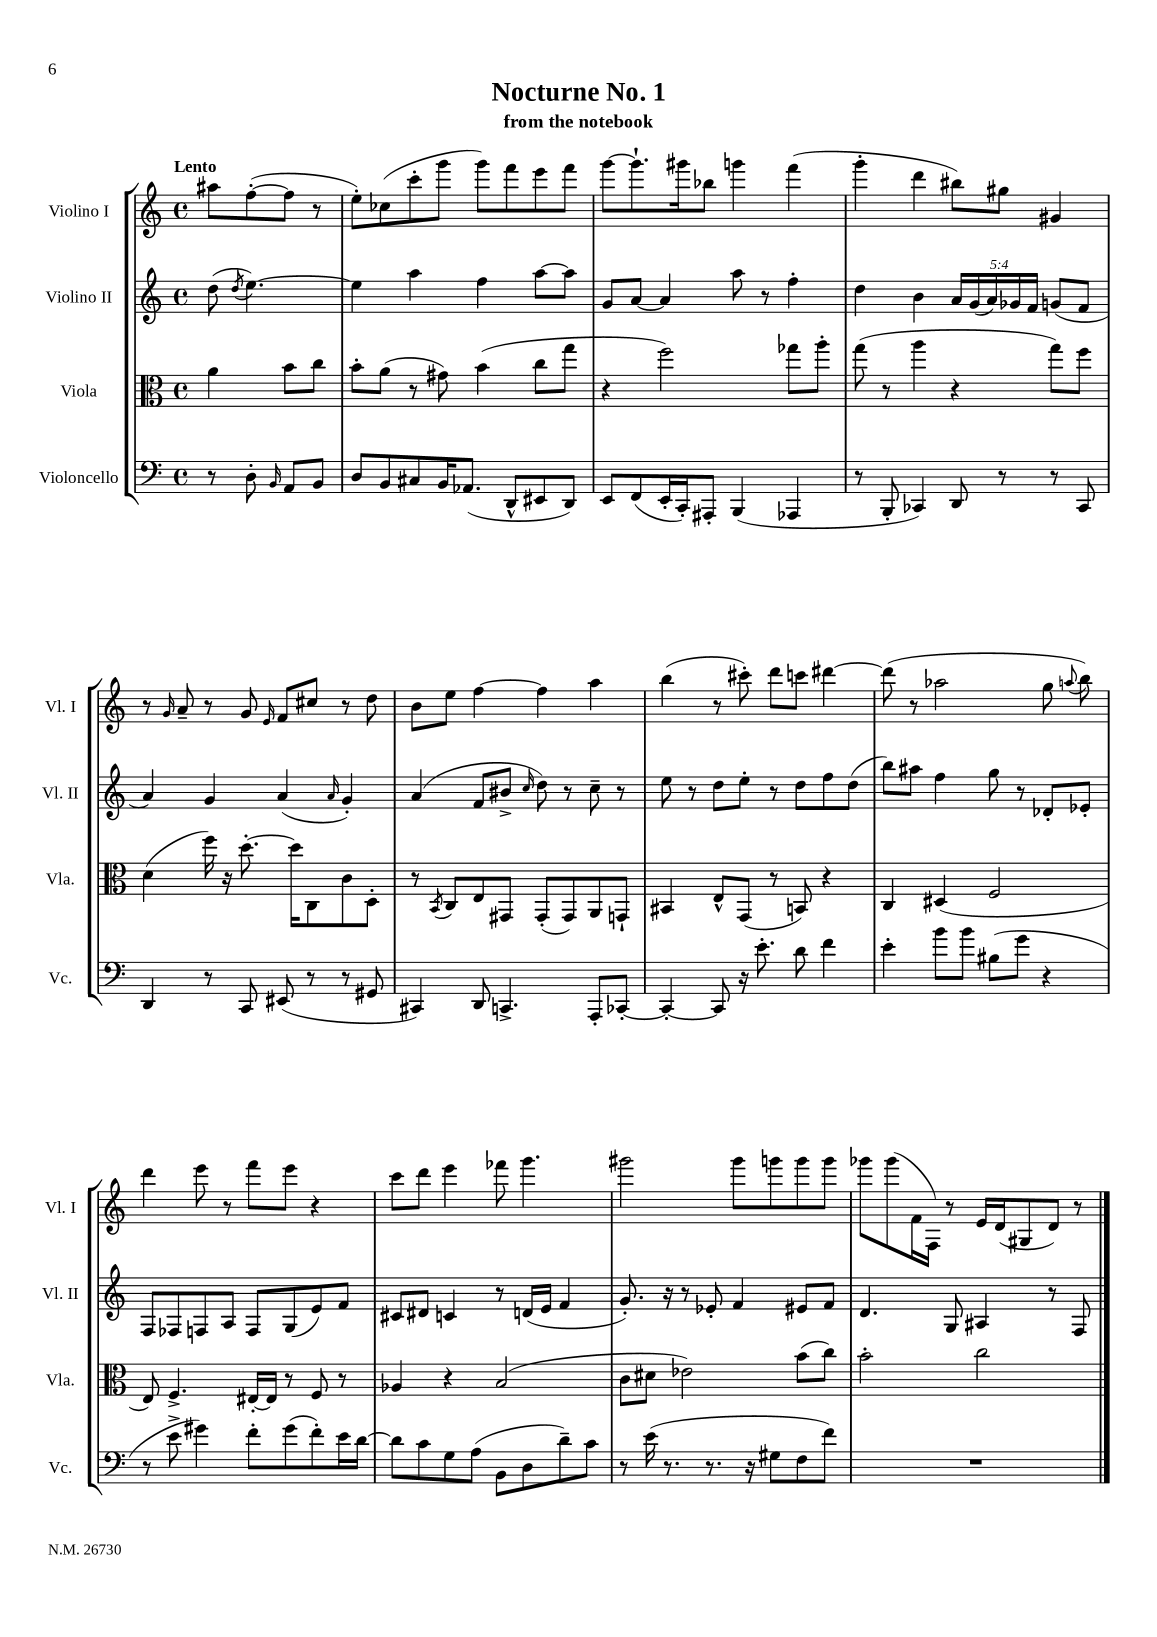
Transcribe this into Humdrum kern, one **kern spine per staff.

**kern	**kern	**kern	**kern
*part4	*part3	*part2	*part1
*staff4	*staff3	*staff2	*staff1
*I"Violoncello	*I"Viola	*I"Violino II	*I"Violino I
*I'Vc.	*I'Vla.	*I'Vl. II	*I'Vl. I
*clefF4	*clefC3	*clefG2	*clefG2
*k[]	*k[]	*k[]	*k[]
*M4/4	*M4/4	*M4/4	*M4/4
*met(c)	*met(c)	*met(c)	*met(c)
=	=	=	=
!	!	!	!LO:TX:a:B:t=Lento
8r	4a\	(8dd\	8aa#X\L
.	.	8qdd/	.
8D'\	.	[4.ee\)	([8ff'\
16qqBB/	.	.	.
8AA/L	8b\L	.	8ff\J]
8BB/J	8cc\J	.	8r
=1	=1	=1	=1
8D/L	8b'\L	4ee\]	8ee'\L)
8BB/	(8a\J	.	(8cc-X\
8C#X/	8r	4aa\	8ccc'\
16BB/K	8g#X\)	.	8ggg\J
(8.AA-X/J	.	.	.
.	(4b\	4ff\	8ggg\L)
8DD^^/L	.	.	8fff\
8EE#X/	8cc\L	[8aa\L	8eee\
8DD/J)	8gg\J	8aa\J]	8fff\J
=2	=2	=2	=2
8EE/L	4r	8g/L	[8ggg\L
(8FF/	.	[8a/J	8.ggg`\]
16EE'/L	2ff\)	4a/]	.
16CC'/J)	.	.	16ggg#X\k
8AAA#X'/J	.	.	8bb-X\J
(4BBB/	.	8aa\	4gggn\
.	.	8r	.
4AAA-X/	8gg-X\L	4ff'\	(4fff\
.	8aa'\J	.	.
=3	=3	=3	=3
8r	(8gg\	4dd\	4ggg'\
8BBB'/	8r	.	.
4CC-X/)	4aa\	4b\	4ddd\
8DD/	4r	20a/LL	8bb#X\L)
.	.	(20g/	.
.	.	20a/)	.
8r	.	.	8gg#X\J
.	.	20g-X/	.
.	.	20f/JJ	.
8r	8gg\L)	(8gn/L	4g#X/
8CC-/	8ff\J	8f/J	.
!!LO:LB:g=z
=4	=4	=4	=4
4DD/	(4d\	4a/)	8r
.	.	.	16qqg/
.	.	.	8a~/
8r	16ff\)	4g/	8r
.	16r	.	.
8CC/	[8.dd'\	.	8g/
.	.	.	16qqe/
(8EE#X/	.	(4a/	8f/L
.	16dd\KL]	.	.
8r	8C\	.	8cc#X/J
.	.	16qqa/	.
8r	8c\	4g'/)	8r
8GG#X/	8D'\J	.	8dd\
=5	=5	=5	=5
4CC#X/)	8r	(4a/	8b\L
.	8qBB/	.	.
.	8C/L	.	8ee\J
8DD/	8E/	8f/L	[4ff\
4.CCn^/	8GG#X/J	8b#X^/J	.
.	.	16qqcc/	.
.	(8GG#'/L	8dd\)	4ff\]
.	8GG#/)	8r	.
8AAA'/L	8AA/	8cc~\	4aa\
[8CC-X'/J	8GGn`/J	8r	.
=6	=6	=6	=6
4CC-'/_	4BB#X/	8ee\	(4bb\
.	.	8r	.
8CC-/]	8E^^/L	8dd\L	8r
16r	(8GG/J	8ee'\J	8ccc#X'\)
8.e'\	.	.	.
.	8r	8r	8ddd\L
8d\	8BBn/)	8dd\L	8cccn\J
4f\	4r	8ff\	[4ddd#X\
.	.	(8dd\J	.
=7	=7	=7	=7
4e'\	4C/	8bb\L)	(8ddd#\]
.	.	8aa#X\J	8r
8b\L	(4D#X/	4ff\	2aa-X\
8b\J	.	.	.
(8B#X\L	2F/	8gg\	.
8g\J	.	8r	.
4r	.	8d-X'/L	8gg\
.	.	.	8qqaan/
.	.	8e-X'/J	8bb\)
!!LO:LB:g=z
=8	=8	=8	=8
8r	8E/)	8F/L	4ddd\
8e^\	4.F^/	8F-X/	.
4g#X\)	.	8Fn/	8eee\
.	.	8A/J	8r
8f'\L	[16E#X'/LL	8F/L	8fff\L
.	16E#/JJ]	.	.
(8g#\	8r	(8G/	8eee\J
8f'\)	8F/	8e/)	4r
16e\L	8r	8f/J	.
[16d\JJ	.	.	.
=9	=9	=9	=9
8d\L]	4A-X/	8c#X/L	8ccc\L
8c\	.	8d#X/J	8ddd\J
8G\	4r	4cn/	4eee\
(8A\J	.	.	.
8BB\L	(2B/	8r	8fff-X\
8D\	.	(16dn/LL	4.ggg\
.	.	16e/JJ	.
8d~\)	.	4f/	.
8c\J	.	.	.
=10	=10	=10	=10
8r	8c\L	8.g'/)	2ggg#X\
(16e\	8d#X\J	.	.
8.r	.	16r	.
.	2e-X\)	8r	.
8.r	.	8e-X'/	.
.	.	4f/	8ggg#\L
16r	.	.	.
8G#X\L	.	.	8gggn\
8F\	(8b\L	8e#X/L	8ggg\
8f\J)	8cc\J)	8f/J	8ggg\J
=11	=11	=11	=11
1r	2b'\	4.d/	8ggg-X\L
.	.	.	(8ggg-\
.	.	.	16f\L
.	.	.	16F\JJ)
.	.	8G/	8r
.	2cc\	4A#X/	16e/LL
.	.	.	(16d/J
.	.	.	8G#X/
.	.	8r	8d/J)
.	.	8F/	8r
==	==	==	==
*-	*-	*-	*-
